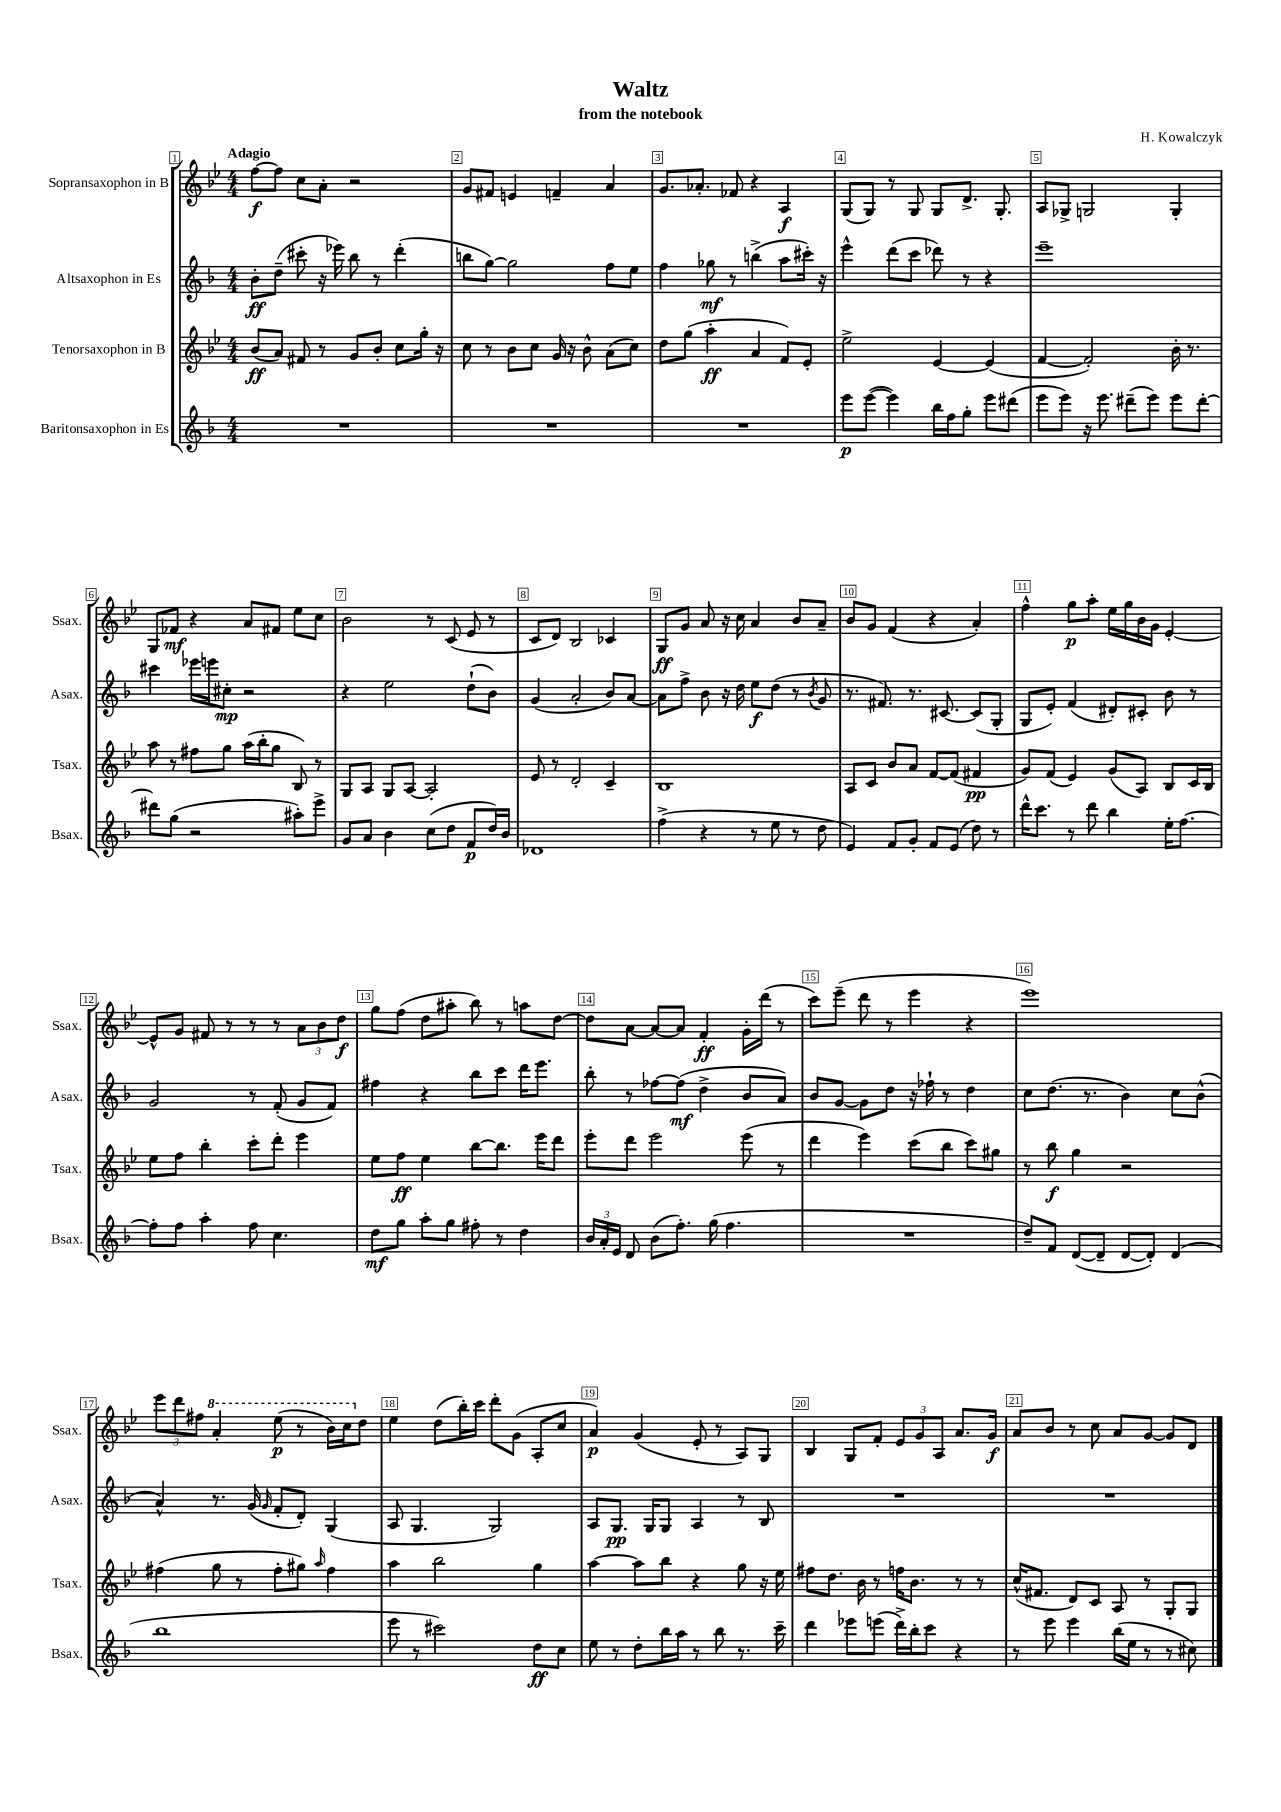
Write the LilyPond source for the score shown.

\header { title = "Waltz" composer = "H. Kowalczyk" subtitle = "from the notebook" }
<<
\new StaffGroup <<
\new Staff = "s0" \with { instrumentName = "Sopransaxophon in B" shortInstrumentName = "Ssax." } {
    \clef treble \key bes \major \numericTimeSignature \time 4/4 \tempo "Adagio"
    \autoBeamOff f''8[~\f f''8] c''8[ a'8]-. r2 |
    g'8[ fis'8] e'4 f'4-- a'4 |
    g'8.[ aes'8.]-. fes'8 r4 a4\f |
    g8[( g8]) r8 g8 g8[ d'8.]-> g8.-. |
    a8[ ges8]-> g2 g4-. |
    g8[ fes'8]\mf r4 a'8[ fis'8] ees''8[ c''8] |
    bes'2 r8 c'8( ees'8 r8 |
    c'8[ d'8]) bes2 ces'4 |
    g8[\ff g'8] a'8 r16 c''16 a'4 bes'8[ a'8]-- |
    bes'8[ g'8] f'4( r4 a'4-.) |
    f''4-^ g''8[\p a''8]-. ees''16[ g''16 bes'16 g'16] ees'4~-. |
    ees'8[-^ g'8] fis'8 r8 r8 r8 \tuplet 3/2 { a'8[ bes'8 d''8]\f } |
    g''8[ f''8]( d''8[ ais''8]-. bes''8) r8 a''8[ d''8]~ |
    d''8[ a'8]~ a'8[~ a'8] f'4-.\ff g'16[-. d'''16]( r8 |
    c'''8[) ees'''8]--( d'''8 r8 ees'''4 r4 |
    ees'''1) |
    \tuplet 3/2 { ees'''8[ d'''8 fis''8] } \ottava #1 a''4-. ees'''8\p( r8 bes''16[) c'''16 \ottava #0 d''8] |
    ees''4 d''8[( bes''16-.) c'''16] d'''8[-. g'8]( a8[-. c''8] |
    a'4\p) g'4( ees'8-. r8 a8[) g8] |
    bes4 g8[ f'8]-. \tuplet 3/2 { ees'8[ g'8 a8] } a'8.[ g'16]\f |
    a'8[ bes'8] r8 c''8 a'8[ g'8]~ g'8[ d'8] \bar "|." |
}
\new Staff = "s1" \with { instrumentName = "Altsaxophon in Es" shortInstrumentName = "Asax." } {
    \clef treble \key f \major \numericTimeSignature \time 4/4
    \autoBeamOff bes'8[-.\ff d''8]--( cis'''8-. r16 ees'''16) bes''8 r8 d'''4-.( |
    b''8[ g''8]~) g''2 f''8[ e''8] |
    f''4 ges''8\mf r8 b''4->( a''8[ cis'''16]-.) r16 |
    e'''4-^ d'''8[( c'''8] des'''8) r8 r4 |
    e'''1-- |
    cis'''4 ees'''16[ e'''16 cis''8]-.\mp r2 |
    r4 e''2 d''8[-!( bes'8]) |
    g'4( a'2-. bes'8[) a'8]~ |
    a'8[ f''8]-> bes'8 r16 d''16 e''8[\f d''8]( r8 \acciaccatura { bes'8 } g'8 |
    r8. fis'8.) r8. cis'8.~ cis'8[( g8]-. |
    g8[ e'8]-.) f'4( dis'8[-.) cis'8]-. bes'8 r8 |
    g'2 r8 f'8-.( g'8[ f'8]) |
    fis''4 r4 bes''8[ c'''8] d'''16[ e'''8.] |
    bes''8-. r8 fes''8[~ fes''8]\mf( d''4-> bes'8[ a'8]) |
    bes'8[ g'8]~ g'8[ d''8] r16 fes''16-! r8 d''4 |
    c''8[ d''8.]( r8. bes'4) c''8[ bes'8]-^( |
    a'4-^) r8. g'16( \grace { g'16 } f'8[-. d'8]-.) g4( |
    a8 g4. g2) |
    a8[ g8.]\pp g16[ g8] a4 r8 bes8 |
    R1 |
    R1 \bar "|." |
}
\new Staff = "s2" \with { instrumentName = "Tenorsaxophon in B" shortInstrumentName = "Tsax." } {
    \clef treble \key bes \major \numericTimeSignature \time 4/4
    \autoBeamOff bes'8[\ff( a'8]) fis'8 r8 g'8[ bes'8]-. c''8[ g''16]-. r16 |
    c''8 r8 bes'8[ c''8] g'16 r16 bes'8-^ a'8[( c''8]) |
    d''8[ g''8]( a''4-.\ff a'4 f'8[) ees'8]-. |
    ees''2-> ees'4~ ees'4( |
    f'4~ f'2-.) bes'16-. r8. |
    a''8 r8 fis''8[ g''8] a''16[( bes''16-. g''8] bes8) r8 |
    g8[ a8] g8[ a8]~ a2-. |
    ees'8 r8 d'2-. c'4-- |
    bes1 |
    a8[ c'8] bes'8[ a'8] f'8[~ f'8]( fis'4\pp |
    g'8[) f'8]( ees'4) g'8[( a8]) bes8[ c'16 bes16] |
    ees''8[ f''8] bes''4-. c'''8[-. d'''8]-. ees'''4 |
    ees''8[ f''8]\ff ees''4 bes''8[~ bes''8.] ees'''16[ d'''8] |
    ees'''8[-. d'''8] ees'''2 ees'''8( r8 |
    d'''4 ees'''4) c'''8[( bes''8] c'''8[) gis''8] |
    r8 bes''8\f g''4 r2 |
    fis''4( g''8 r8 fis''8[-. gis''8]) \grace { a''16 } fis''4 |
    a''4 bes''2 g''4 |
    a''4~ a''8[ bes''8] r4 g''8 r16 ees''16 |
    fis''8[ d''8.] bes'16 r8 f''16[ bes'8.] r8 r8 |
    c''16[-^( fis'8.] d'8[) c'8] a8 r8 g8[-. g8] \bar "|." |
}
\new Staff = "s3" \with { instrumentName = "Baritonsaxophon in Es" shortInstrumentName = "Bsax." } {
    \clef treble \key f \major \numericTimeSignature \time 4/4
    \autoBeamOff R1 |
    R1 |
    R1 |
    e'''8[\p e'''8]~( e'''4) bes''16[ f''16 g''8]-. e'''8[ dis'''8]( |
    e'''8[ e'''8]) r16 e'''8. dis'''8[--( e'''8]) e'''8[ dis'''8]~-. |
    dis'''8[ g''8]( r2 ais''8[-.) e'''8]-> |
    g'8[ a'8] bes'4 c''8[( d''8] f'8[\p d''16) bes'16] |
    des'1 |
    f''4->( r4 r8 e''8 r8 d''8 |
    e'4) f'8[ g'8]-. f'8[ e'8]( d''8) r8 |
    d'''16[-^ c'''8.] r8 d'''8 bes''4 e''16[-. f''8.]~ |
    f''8[-. f''8] a''4-. f''8 c''4. |
    d''8[\mf g''8] a''8[-. g''8] fis''8-. r8 d''4 |
    \tuplet 3/2 { bes'16[ a'16-. e'16] } d'8 bes'8[( f''8.]-.) g''16( f''4. |
    R1 |
    d''8[--) f'8] d'8[~( d'8]-- d'8[~ d'8]-.) d'4( |
    bes''1 |
    e'''8 r8 cis'''2) d''8[\ff c''8] |
    e''8 r8 d''8[-. bes''16 a''16] r8 bes''8 r8. c'''16-- |
    d'''4 ees'''8[ e'''8]( d'''16[->) bes''16-. c'''8] r4 |
    r8 e'''8 e'''4 bes''16[( e''16] r8 r8 cis''8) \bar "|." |
}
>>
>>
\layout { \context { \Score \override BarNumber.break-visibility = ##(#f #t #t) barNumberVisibility = #all-bar-numbers-visible \override BarNumber.stencil = #(make-stencil-boxer 0.1 0.3 ly:text-interface::print) } }
